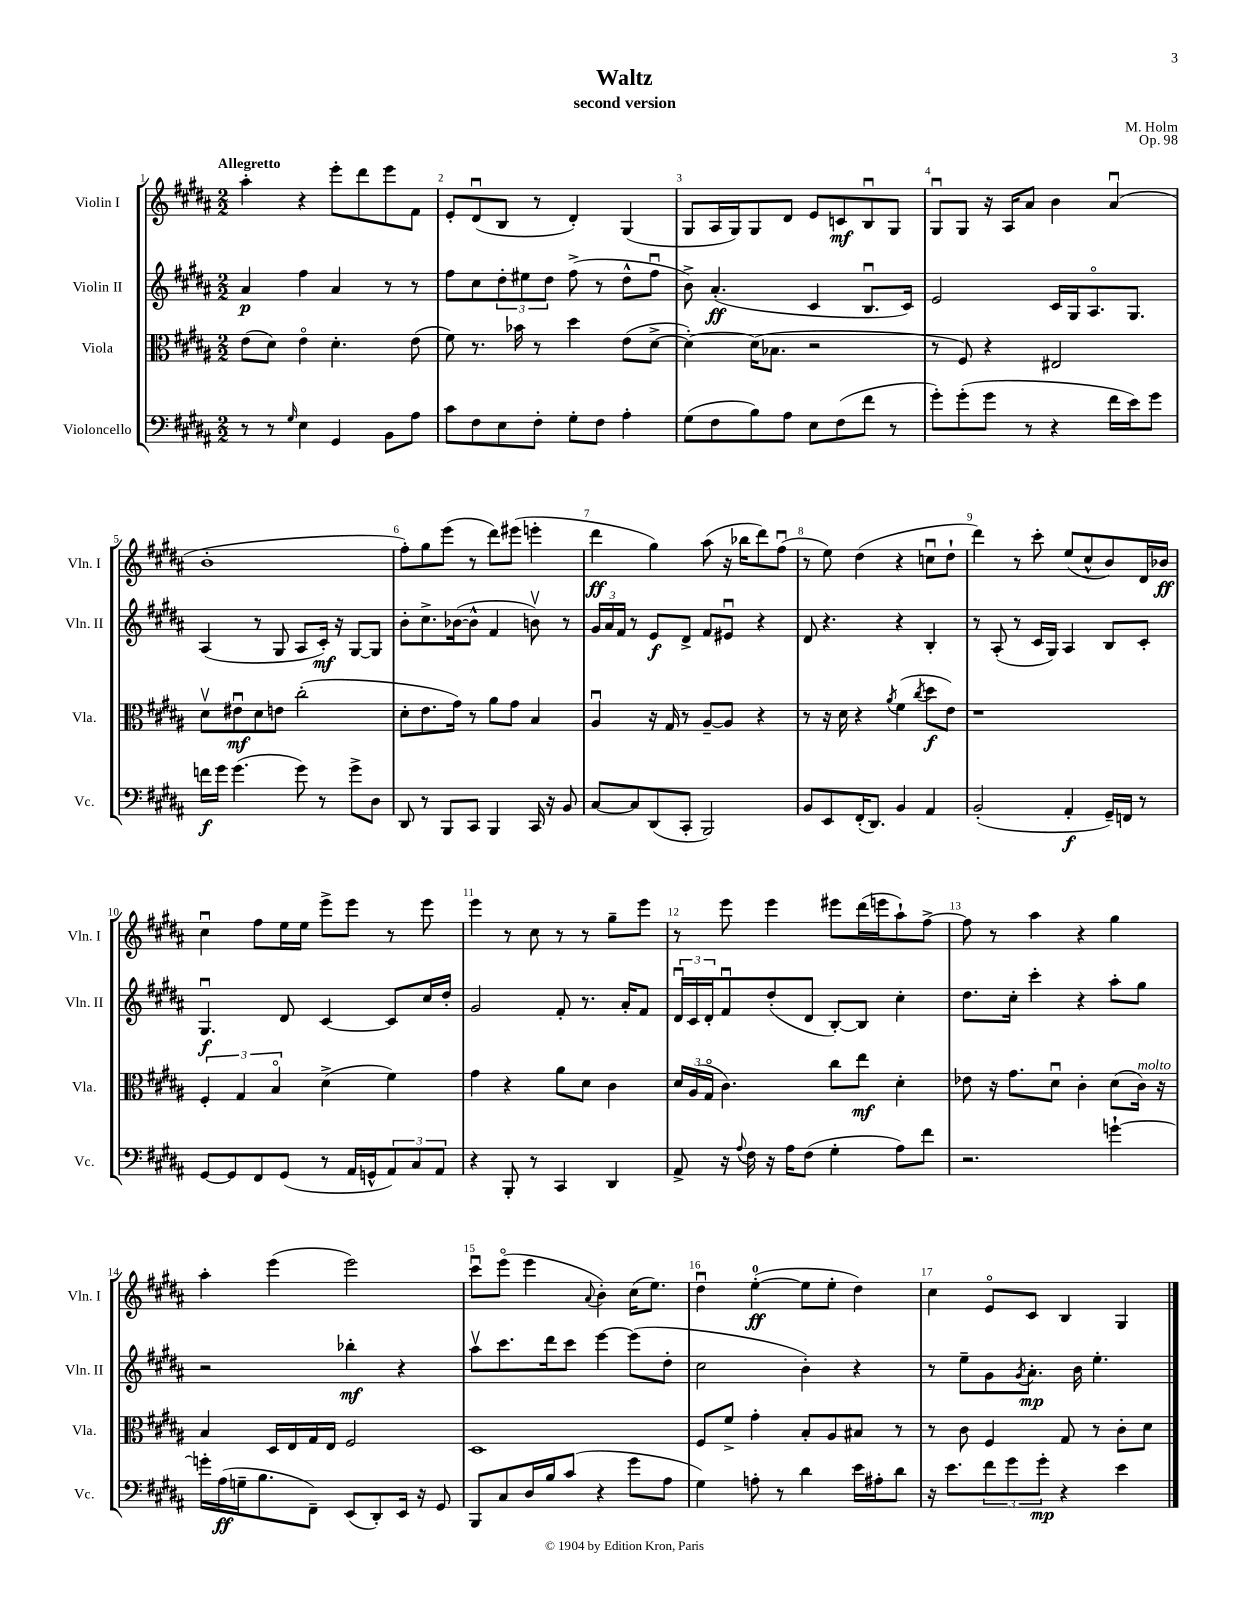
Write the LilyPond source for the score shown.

\header { title = "Waltz" composer = "M. Holm" subtitle = "second version" opus = "Op. 98" }
<<
\new StaffGroup <<
\new Staff = "s0" \with { instrumentName = "Violin I" shortInstrumentName = "Vln. I" } {
    \clef treble \key b \major \numericTimeSignature \time 2/2 \tempo "Allegretto"
    ais''4-. r4 e'''8-. dis'''8 e'''8 fis'8 |
    e'8-. dis'8\downbow( b8 r8 dis'4-.) gis4( |
    gis8 ais16 gis16) gis8 dis'8 e'8 c'8\mf b8\downbow gis8 |
    gis8\downbow gis8 r16 ais16 ais'8 b'4 ais'4\downbow( |
    b'1-. |
    fis''8-.) gis''8 e'''8( r8 dis'''8) eis'''8( e'''4-. |
    dis'''4\ff gis''4) ais''8( r16 bes''16 dis'''8) fis''8\downbow( |
    r8 e''8) dis''4( r4 c''8\downbow dis''8-! |
    dis'''4) r8 cis'''8-. e''8( cis''8-^ b'8) dis'16 bes'16\ff |
    cis''4\downbow fis''8 e''16 e''16 e'''8-> e'''8 r8 e'''8 |
    e'''4 r8 cis''8 r8 r8 gis''8-- e'''8 |
    r8 e'''8 e'''4 eis'''8 dis'''16( e'''16 ais''8-!) fis''8~-> |
    fis''8 r8 ais''4 r4 gis''4 |
    ais''4-. e'''4( e'''2) |
    cis'''8\downbow e'''8\flageolet( e'''4 \appoggiatura { ais'8 } b'4-.) cis''16( e''8.) |
    dis''4\downbow e''4-0~-.\ff( e''8 e''8-. dis''4) |
    cis''4 e'8\flageolet cis'8 b4 gis4 \bar "|." |
}
\new Staff = "s1" \with { instrumentName = "Violin II" shortInstrumentName = "Vln. II" } {
    \clef treble \key b \major \numericTimeSignature \time 2/2
    ais'4\p fis''4 ais'4 r8 r8 |
    fis''8 cis''8 \tuplet 3/2 { dis''8-. eis''8 dis''8 } fis''8->( r8 dis''8-^ fis''8\downbow |
    b'8->) ais'4.-.\ff( cis'4 b8.\downbow cis'16) |
    e'2 cis'16 gis16 ais8.\flageolet gis8. |
    ais4( r8 gis8 ais8 cis'16-.\mf) r16 gis8~ gis8 |
    b'8-. cis''8.-> bes'16~( bes'8-^ fis'4 b'8\upbow) r8 |
    \tuplet 3/2 { gis'16 ais'16 fis'16 } r8 e'8\f dis'8-> fis'8 eis'8\downbow r4 |
    dis'8 r4. r4 b4-. |
    r8 ais8-.( r8 cis'16 gis16) ais4 b8 cis'8-. |
    gis4.\downbow\f dis'8 cis'4~ cis'8 cis''16 dis''16-. |
    gis'2 fis'8-. r8. ais'16-. fis'8 |
    \tuplet 3/2 { dis'16\downbow cis'16 dis'16-. } fis'8\downbow dis''8-.( dis'8 b8~-.) b8 cis''4-. |
    dis''8. cis''16-. cis'''4-. r4 ais''8-. gis''8 |
    r2 bes''4-.\mf r4 |
    ais''8\upbow cis'''8. dis'''16 cis'''8 e'''4~ e'''8( dis''8-. |
    cis''2 b'4-.) r4 |
    r8 e''8-- gis'8 \acciaccatura { gis'8 } ais'8.-.\mp b'16 e''4.-. \bar "|." |
}
\new Staff = "s2" \with { instrumentName = "Viola" shortInstrumentName = "Vla." } {
    \clef alto \key b \major \numericTimeSignature \time 2/2
    e'8( dis'8) e'4\flageolet dis'4.-. e'8( |
    fis'8) r8. bes'16 r8 dis''4 e'8( dis'8~-> |
    dis'4~-.) dis'16( bes8. r2 |
    r8 fis8) r4 eis2 |
    dis'8\upbow eis'8\downbow\mf dis'8 e'8 cis''2-.( |
    dis'8-. e'8. gis'16) r8 ais'8 gis'8 b4 |
    ais4\downbow r16 gis16 r8 ais8~-- ais8 r4 |
    r8 r16 dis'16 r4 \acciaccatura { ais'8 } fis'4( \acciaccatura { cis''8 } dis''8\f e'8) |
    r1 |
    \tuplet 3/2 { fis4-. gis4 b4\flageolet } dis'4->( fis'4) |
    gis'4 r4 ais'8 dis'8 cis'4 |
    \tuplet 3/2 { dis'16 ais16( gis16\flageolet } cis'4.) cis''8 e''8\mf dis'4-. |
    ees'8 r16 gis'8. dis'8\downbow cis'4-. dis'8( cis'16^\markup { \italic "molto" }) r16 |
    b4 dis16 e16 gis16 e16 fis2 |
    dis1 |
    fis8 fis'8-> gis'4-. b8-. ais8 bis8 r8 |
    r8 cis'8 fis4 gis8 r8 cis'8-. dis'8 \bar "|." |
}
\new Staff = "s3" \with { instrumentName = "Violoncello" shortInstrumentName = "Vc." } {
    \clef bass \key b \major \numericTimeSignature \time 2/2
    r8 r8 \grace { gis16 } e4 gis,4 b,8 ais8 |
    cis'8 fis8 e8 fis8-. gis8-. fis8 ais4-. |
    gis8( fis8 b8) ais8 e8 fis8( fis'8 r8 |
    gis'8-.) gis'8-.( gis'8 r8 r4 fis'16 e'16) gis'8 |
    f'16\f gis'16 gis'4.( gis'8) r8 gis'8-> dis8 |
    dis,8 r8 b,,8 cis,8 b,,4 cis,16 r16 b,8 |
    cis8~ cis8 dis,8( cis,8-. b,,2) |
    b,8 e,8 fis,16-.( dis,8.) b,4 ais,4 |
    b,2-.( ais,4-.\f gis,16--) f,16 r8 |
    gis,8~ gis,8 fis,8 gis,8( r8 ais,16 g,16-^ \tuplet 3/2 { ais,8) cis8 ais,8 } |
    r4 b,,8-. r8 cis,4 dis,4 |
    ais,8-> r16 \appoggiatura { ais8 } fis16 r16 ais16 fis8( gis4-. ais8) fis'8 |
    r2. g'4~-! |
    g'16-. ais16\ff( g16-- b8. fis,8--) e,8( dis,8-.) e,16 r16 gis,8 |
    b,,8 cis8 dis16 b16 cis'8( r4 gis'8 ais8 |
    gis4) a8-. r8 dis'4 e'16 ais16-. dis'8 |
    r16 e'8. \tuplet 3/2 { fis'8 gis'8 gis'8-.\mp } r4 e'4 \bar "|." |
}
>>
>>
\layout { \context { \Score \override BarNumber.break-visibility = ##(#f #t #t) barNumberVisibility = #all-bar-numbers-visible } }
